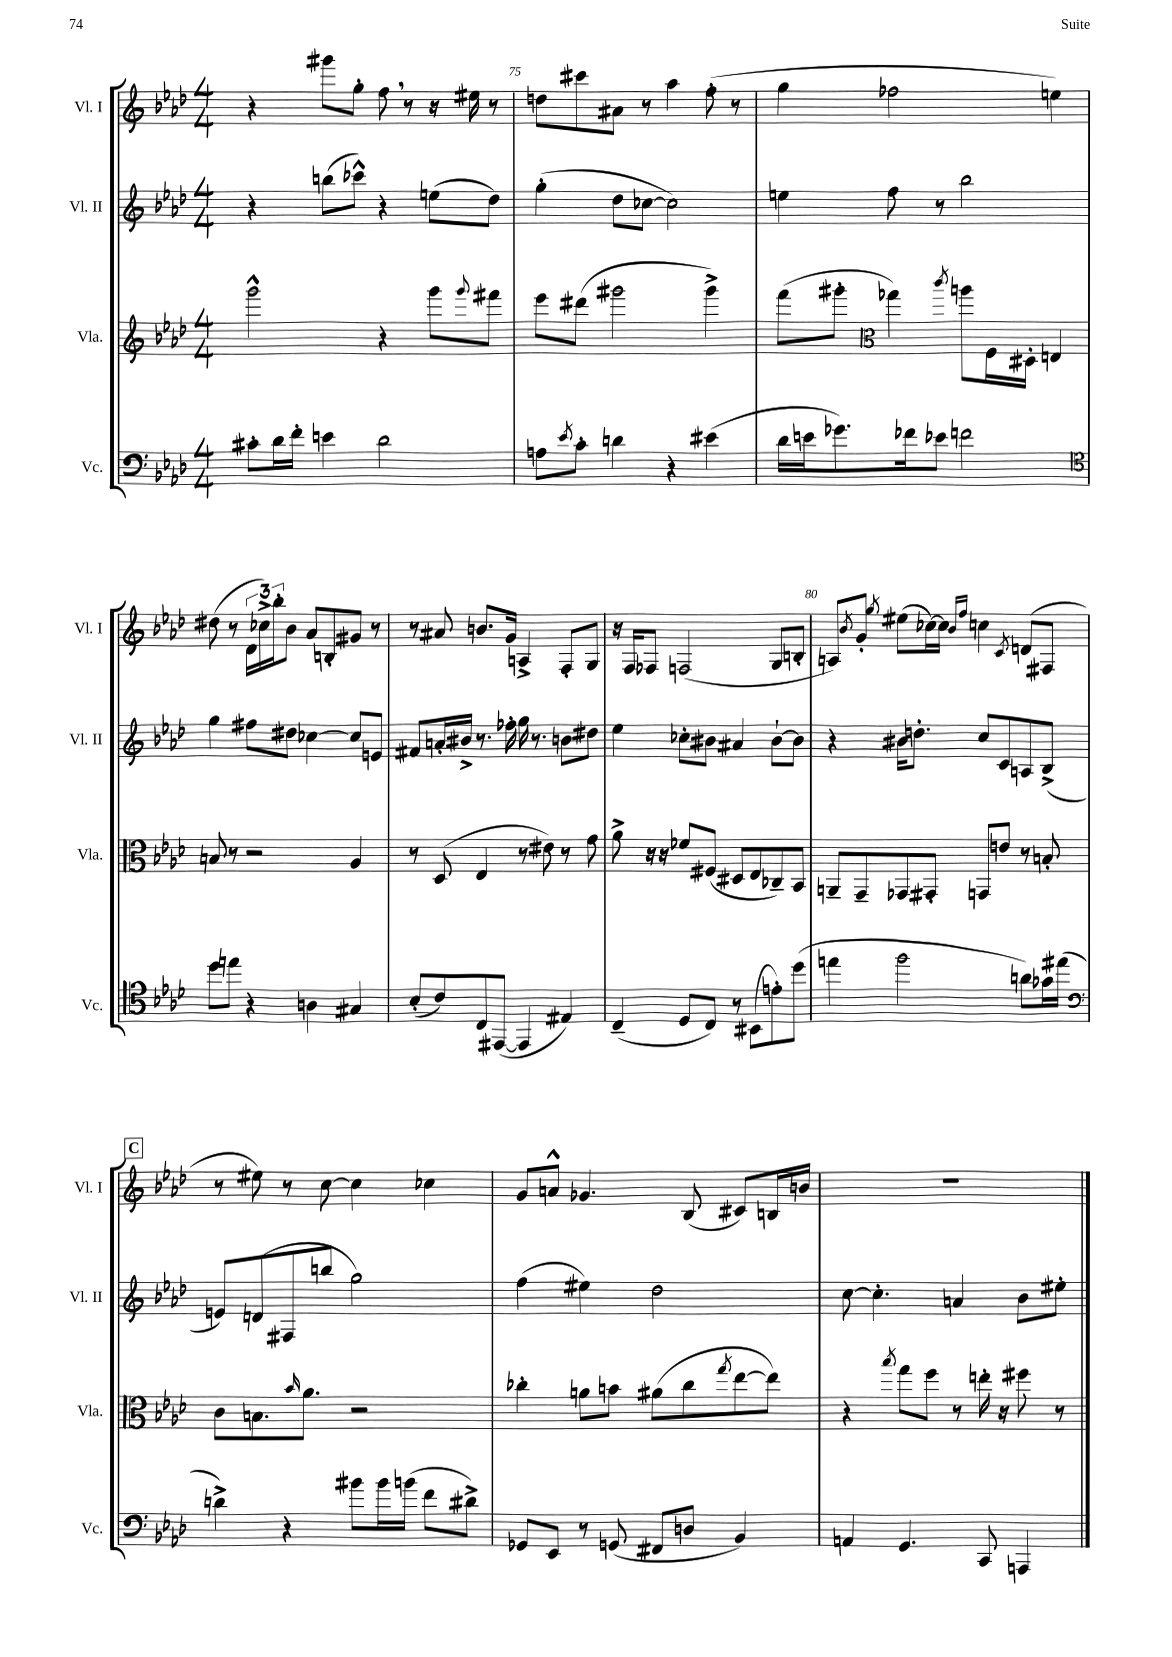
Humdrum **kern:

**kern	**kern	**kern	**kern
*staff4	*staff3	*staff2	*staff1
*clefF4	*clefG2	*clefG2	*clefG2
*k[b-e-a-d-]	*k[b-e-a-d-]	*k[b-e-a-d-]	*k[b-e-a-d-]
*M4/4	*M4/4	*M4/4	*M4/4
8c#'\L	2ggg^^\	4r	4r
16d-\L	.	.	.
16f'\JJ	.	.	.
4e\	.	(8bb\L	8ggg#\L
.	.	8ccc-^^\J)	8gg'\J
2d-\	4r	4r	8ff\
.	.	.	8r
.	8ggg\L	(8ee\L	16r
.	.	.	16ee#\
.	8qqggg/	.	.
.	8fff#\J	8dd-\J)	8r
=	=	=	=
8A\L	8eee-\L	(4gg'\	8dd\L
8qe-/	.	.	.
8c'\J	(8ddd#\J	.	8ccc#\
4d\	2ggg#\	8dd-\L	8a#\J
.	.	[8cc-\J	8r
4r	.	2cc-\])	4aa-\
(4e#\	4ggg#^\)	.	(8ff'\
.	.	.	8r
=	=	=	=
16d-\LL	(8fff\L	4ee\	4gg\
16e\J	.	.	.
8.g-\)	8ggg#'\J	.	.
*	*clefC3	*	*
.	4gg-\)	8ff\	2ff-\
16f-\k	.	.	.
8e-\J	.	8r	.
.	8qccc/	.	.
2f\	8aa\L	2bb-\	.
.	16F\L	.	.
.	16D#'\JJ	.	.
.	4E/	.	4ee\)
=	=	=	=
*clefC4	*	*	*
8dd-\L	8B/	4gg\	(8dd#\
8ee\J	8r	.	8r
4r	2r	8ff#\L	24d-\LL
.	.	.	24cc-^\)
.	.	.	24bb-'\J
.	.	8dd#\J	8b-\J
4A\	.	[4cc-\	8a-/L
.	.	.	8B'/
4G#/	4A-/	8cc-/]L	8g#/J
.	.	8e/J	8r
=	=	=	=
(8B-'/L	8r	8f#/L	8r
8c/)	(8D-/	16a'/L	8a#/
.	.	16b#^/JJ	.
8C/	4E-/	8.r	8.b/L
([8EE#/J	.	.	.
.	.	16ff-'\	16g/Jk
4EE#/]	8r	16gg\	4A^/
.	.	8.r	.
.	8e#\)	.	.
4E#/)	8r	8b\L	8F'/L
.	8g\	8dd#\J	8G/J
=	=	=	=
(4C~/	8a-^\	4ee-\	16r
.	.	.	16F/LK
.	16r	.	8F-/J
.	16r	.	.
8D-/L	8f-/L	8cc-'\L	(2F/
8C/J)	(8F#/J	8b#\J	.
8r	8D#/L	4a#/	.
(8BB#\L	8E-/	.	.
8e'\)	8C-~/)	[8b#`\L	8G/L
(8dd-\J	8BB-/J	8b#\]J	8B'/J
=	=	=	=
4ee\	8AA~/L	4r	8A/L)
.	.	.	8qb-/
.	8GG~/	.	8g'/J
.	.	.	8qgg/
2ff\	8GG-/	16b#\LK	(8ee#\L
.	.	8.dd'\J	.
.	8GG#'/J	.	[16cc-\L)
.	.	.	16cc-\]JJ
.	.	.	16qqb-/LL
.	.	.	16qqff/JJ
.	8GG/L	8cc/L	4cc\
.	8e/J	8c/	.
.	.	.	8qc/
8a\L)	8r	8A/	(8d/L
16g-\L	8B'/	(8B-^/J	8F#/J
(16ee#\JJ	.	.	.
=	=	=	=
*clefF4	*	*	*
4d^\)	8c\L	8e/L)	8r
.	8.B\	(8d/	8ee#\)
4r	.	8F#/	8r
.	16qqb-/	.	.
.	8.a-\J	.	.
.	.	8bb/J	[8cc\
8b#\L	2r	2gg\)	4cc\]
16b#\L	.	.	.
(16b\JJ	.	.	.
8f\L	.	.	4cc-\
8d#^\J)	.	.	.
=	=	=	=
8GG-/L	4cc-'\	(4ff\	8g/L
8EE-/J	.	.	8a^^/J
8r	8a\L	4ee#\)	4.g-/
(8GG/	8b\J	.	.
8FF#/L	(8a#\L	2dd-\	.
8D/J	8cc-\	.	(8B-/
.	8qgg/	.	.
4BB-/)	[8ee-\	.	8c#/L)
.	8ee-\]J)	.	16B/L
.	.	.	16b/JJ
=	=	=	=
4AA/	4r	[8cc\	1r
.	.	4.cc'\]	.
.	8qbb-/	.	.
4.GG/	8gg\L	.	.
.	8ff\J	.	.
.	8r	4a/	.
8CC/	16ee'\	.	.
.	16r	.	.
4AAA/	8ff#\	8b-\L	.
.	8r	8ee#'\J	.
==	==	==	==
*-	*-	*-	*-
